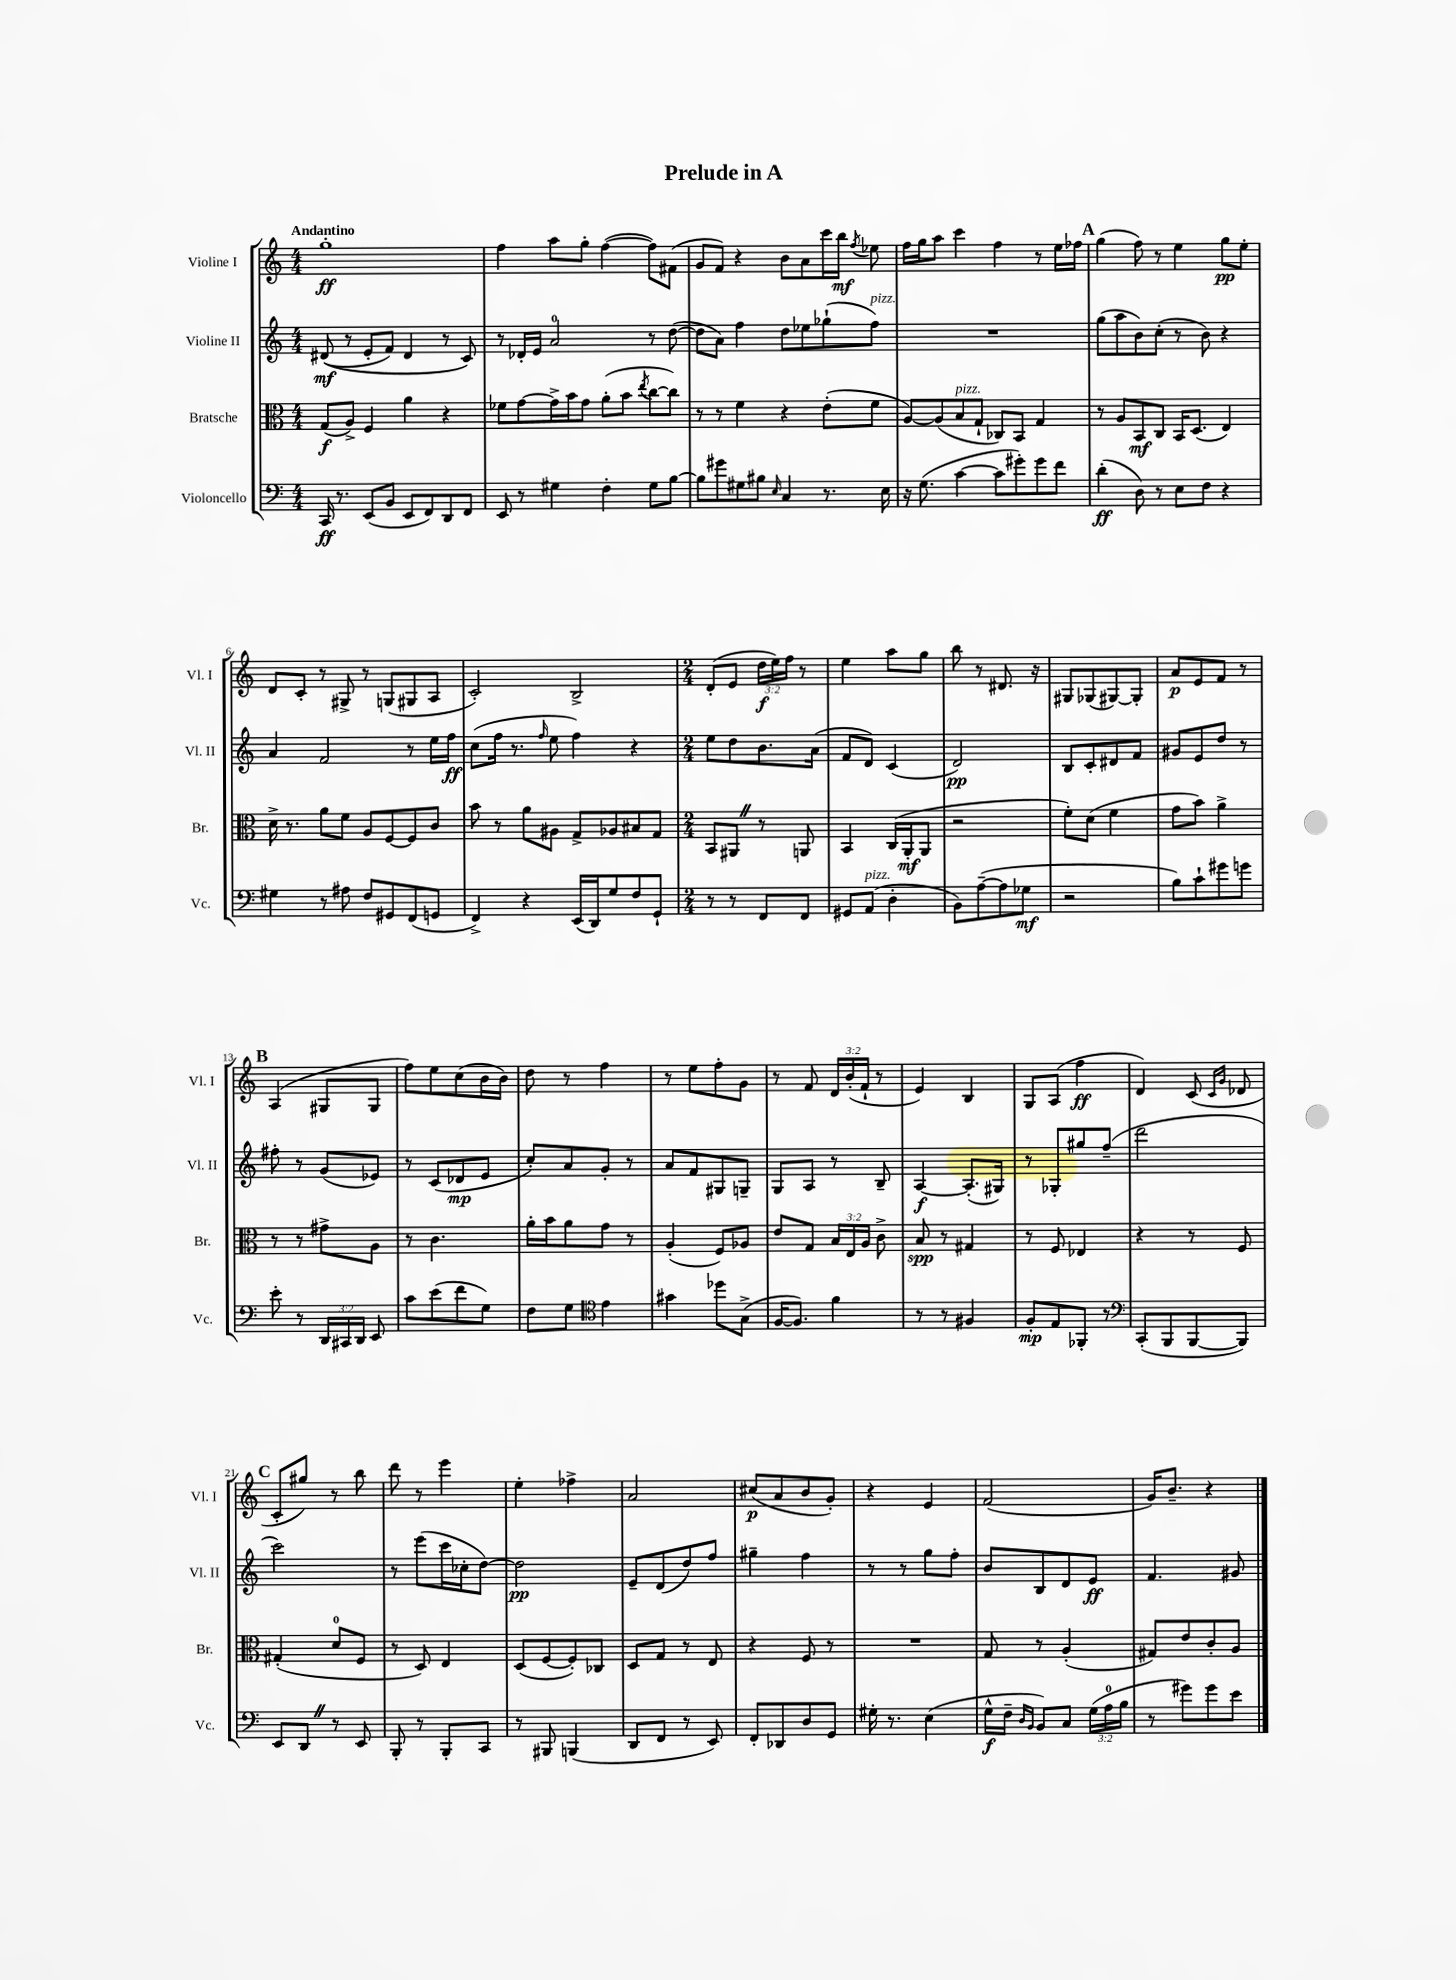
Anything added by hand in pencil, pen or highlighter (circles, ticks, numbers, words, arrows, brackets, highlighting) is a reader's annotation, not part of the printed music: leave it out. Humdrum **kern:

**kern	**dynam	**kern	**dynam	**kern	**dynam	**kern	**dynam
*part4	*part4	*part3	*part3	*part2	*part2	*part1	*part1
*staff4	*staff4	*staff3	*staff3	*staff2	*staff2	*staff1	*staff1
*I"Violoncello	*	*I"Bratsche	*	*I"Violine II	*	*I"Violine I	*
*I'Vc.	*	*I'Br.	*	*I'Vl. II	*	*I'Vl. I	*
*clefF4	*	*clefC3	*	*clefG2	*	*clefG2	*
*k[]	*	*k[]	*	*k[]	*	*k[]	*
*M4/4	*	*M4/4	*	*M4/4	*	*M4/4	*
=1	=1	=1	=1	=1	=1	=1	=1
!	!	!	!	!	!	!LO:TX:a:B:t=Andantino	!
16CC/	ff	(8G/L	f	((8d#X/	mf	1gg'	ff
8.r	.	.	.	.	.	.	.
.	.	8A^/J)	.	8r	.	.	.
(8EE/L	.	4F/	.	8e'/L	.	.	.
8BB/J	.	.	.	8f/J)	.	.	.
8EE/L	.	4a\	.	4d#/	.	.	.
8FF/)	.	.	.	.	.	.	.
8DD/	.	4r	.	8r	.	.	.
8FF/J	.	.	.	8c/)	.	.	.
=2	=2	=2	=2	=2	=2	=2	=2
8EE/	.	8f-X\L	.	8r	.	4ff\	.
8r	.	[8g\	.	16d-X'/LL	.	.	.
.	.	.	.	16e/JJ	.	.	.
4G#X\	.	16g^\L]	.	2a/	.	8aa\L	.
.	.	16b\J	.	.	.	.	.
.	.	8g\J	.	.	.	8gg'\J	.
4F'\	.	(8a'\L	.	.	.	([4ff\	.
.	.	8b\J	.	.	.	.	.
.	.	8qee/	.	.	.	.	.
8G#\L	.	[8cc\L	.	8r	.	8ff\L])	.
[8B\J	.	8cc\J])	.	([8dd\	.	(8f#X\J	.
=3	=3	=3	=3	=3	=3	=3	=3
8B\L]	.	8r	.	8dd\L]	.	8g/L	.
8g#X\	.	8r	.	8a\J)	.	8f/J)	.
8G#X\	.	4f\	.	4ff\	.	4r	.
8B#X\J	.	.	.	.	.	.	.
16qqE/	.	.	.	.	.	.	.
4C/	.	4r	.	8dd\L	.	8b\L	.
.	.	.	.	8ee-X\	.	8a\	.
8.r	.	(8e'\L	.	(8gg-X`\	.	16ccc\L	.
.	.	.	.	.	.	16bb\JJ	mf
.	.	.	.	.	.	8qff/	.
!	!	!	!	!LO:TX:a:i:t=pizz.	!	!	!
.	.	8f\J	.	8ff\J)	.	8ee-X\	.
16E\	.	.	.	.	.	.	.
=4	=4	=4	=4	=4	=4	=4	=4
16r	.	[8A/L)	.	1r	.	16ff\LL	.
(8.G\	.	.	.	.	.	16gg\J	.
.	.	(8A/]	.	.	.	8aa\J	.
!	!	!LO:TX:a:i:t=pizz.	!	!	!	!	!
[4c\	.	8B/	.	.	.	4ccc\	.
.	.	8G`/J	.	.	.	.	.
8c\L]	.	8C-X/L)	.	.	.	4ff\	.
8g#X'\)	.	8BB/J	.	.	.	.	.
8g#\	.	4G/	.	.	.	8r	.
8f\J	.	.	.	.	.	16ee\LL	.
.	.	.	.	.	.	16ff-X\JJ	.
!!LO:REH:place=s1:t=A
=5	=5	=5	=5	=5	=5	=5	=5
(4d'\	ff	8r	.	(8gg\L	.	(4gg\	.
.	.	8A/L	.	8aa\	.	.	.
8D\)	.	8BB/	mf	8b\)	.	8ff\)	.
8r	.	8C/J	.	(8cc'\J	.	8r	.
8E\L	.	16BB/KL	.	8r	.	4ee\	.
.	.	(8.D/J	.	.	.	.	.
8F\J	.	.	.	8b\)	.	.	.
4r	.	4E/)	.	4r	.	8gg\L	pp
.	.	.	.	.	.	8ee'\J	.
!!LO:LB:g=z
=6	=6	=6	=6	=6	=6	=6	=6
4G#X\	.	16d^\	.	4a/	.	8d/L	.
.	.	8.r	.	.	.	.	.
.	.	.	.	.	.	8c'/J	.
8r	.	8a\L	.	2f/	.	8r	.
8A#X\	.	8f\J	.	.	.	8G#X^/	.
8F/L	.	8A/L	.	.	.	8r	.
8GG#X/	.	[8F/	.	.	.	(8Gn/L	.
(8FF/	.	8F/]	.	8r	.	8G#X/	.
8GGn/J	.	8c/J	.	16ee\LL	.	8A/J	.
.	.	.	.	16ff\JJ	ff	.	.
=7	=7	=7	=7	=7	=7	=7	=7
4FF^/)	.	8b\	.	(8cc\L	.	2c'/)	.
.	.	8r	.	16ff\Jk	.	.	.
.	.	.	.	8.r	.	.	.
4r	.	8a\L	.	.	.	.	.
.	.	.	.	16qqff/	.	.	.
.	.	8A#X\J	.	8ee\	.	.	.
(16EE/LL	.	8G^/L	.	4ff\)	.	2B^/	.
16DD/J)	.	.	.	.	.	.	.
8G/	.	8A-X/	.	.	.	.	.
8F/	.	8B#X/	.	4r	.	.	.
8GG`/J	.	8G/J	.	.	.	.	.
=8	=8	=8	=8	=8	=8	=8	=8
*M2/4	*	*M2/4	*	*M2/4	*	*M2/4	*
8r	.	8BB/L	.	8ee\L	.	(8d'/L	.
8r	.	8AA#XZ/J	.	8dd\	.	8e/J	.
8FF/L	.	8r	.	8.b\	.	24dd\LL	f
.	.	.	.	.	.	24ee\)	.
.	.	.	.	.	.	24ff\JJ	.
8FF/J	.	8AAn/	.	.	.	8r	.
.	.	.	.	(16a\Jk	.	.	.
=9	=9	=9	=9	=9	=9	=9	=9
8GG#X/L	.	4BB/	.	8f/L	.	4ee\	.
!LO:TX:a:i:t=pizz.	!	!	!	!	!	!	!
(8AA/J	.	.	.	8d/J)	.	.	.
4D'\	.	(16C/LL	.	(4c/	.	8aa\L	.
.	.	16AA'/J	mf	.	.	.	.
.	.	8AA/J	.	.	.	8gg\J	.
=10	=10	=10	=10	=10	=10	=10	=10
8BB\L)	.	2r	.	2d/)	pp	8bb\	.
([8A~\	.	.	.	.	.	8r	.
8A\]	.	.	.	.	.	8.d#X/	.
8G-X\J	mf	.	.	.	.	.	.
.	.	.	.	.	.	16r	.
=11	=11	=11	=11	=11	=11	=11	=11
2r	.	8f'\L)	.	8B/L	.	8G#X/L	.
.	.	(8d\J	.	8c'/	.	(8G-X/	.
.	.	4f\	.	8d#X/	.	[8G#X/)	.
.	.	.	.	8f/J	.	8G#'/J]	.
=12	=12	=12	=12	=12	=12	=12	=12
8B\L)	.	8g\L	.	8g#X/L	.	8a/L	p
8c`\	.	8b\J)	.	8e/	.	8e/	.
8g#X\	.	4a^\	.	8dd/J	.	8f/J	.
8gn\J	.	.	.	8r	.	8r	.
!!LO:LB:g=z
!!LO:REH:place=s1:t=B
=13	=13	=13	=13	=13	=13	=13	=13
8e'\	.	8r	.	8ff#X'\	.	(4A/	.
8r	.	8r	.	8r	.	.	.
24DD/LL	.	8g#X^\L	.	(8g/L	.	8G#X/L	.
24CC#X/	.	.	.	.	.	.	.
24DD/JJ	.	.	.	.	.	.	.
8EE/	.	8A\J	.	8e-X/J)	.	8G#/J	.
=14	=14	=14	=14	=14	=14	=14	=14
8c\L	.	8r	.	8r	.	8ff\L)	.
(8e\	.	4.c\	.	(8c/L	.	8ee\	.
8f\	.	.	.	8d-X/	mp	(8cc\	.
8G\J)	.	.	.	8e/J	.	16b\L	.
.	.	.	.	.	.	16b\JJ)	.
=15	=15	=15	=15	=15	=15	=15	=15
8F\L	.	16a'\LL	.	8cc'/L)	.	8dd\	.
.	.	16b\J	.	.	.	.	.
8G\J	.	8a\	.	8a/	.	8r	.
*clefC4	*	*	*	*	*	*	*
4e\	.	8g\J	.	8g'/J	.	4ff\	.
.	.	8r	.	8r	.	.	.
=16	=16	=16	=16	=16	=16	=16	=16
4g#X\	.	(4A'/	.	8a/L	.	8r	.
.	.	.	.	8f/	.	8ee\L	.
8dd-X\L	.	8F/L)	.	8G#X/	.	8ff'\	.
(8G^\J	.	8A-X/J	.	8Gn~/J	.	8g\J	.
=17	=17	=17	=17	=17	=17	=17	=17
[16F/KL	.	8e/L	.	8G/L	.	8r	.
8.F/J])	.	.	.	.	.	.	.
.	.	8G/J	.	8A/J	.	8f/	.
4f\	.	24B/LL	.	8r	.	24d/LL	.
.	.	24E/	.	.	.	(24b'/	.
.	.	24A/JJ	.	.	.	24f`/JJ	.
.	.	8c^\	.	8B~/	.	8r	.
=18	=18	=18	=18	=18	=18	=18	=18
8r	.	8B/	spp	[4A/	f	4e/)	.
8r	.	8r	.	.	.	.	.
4F#X/	.	4G#X/	.	(8.A'/L]	.	4B/	.
.	.	.	.	16G#X/Jk)	.	.	.
=19	=19	=19	=19	=19	=19	=19	=19
8F'/L	mp	8r	.	8r	.	8G/L	.
8E/	.	8F/	.	8G-X'/L	.	(8A/J	.
8FF-X'/J	.	4E-X/	.	8gg#X/	.	4ff\	ff
8r	.	.	.	(8ff~/J	.	.	.
=20	=20	=20	=20	=20	=20	=20	=20
*clefF4	*	*	*	*	*	*	*
(8CC'/L	.	4r	.	2ddd\	.	4d/)	.
8BBB/	.	.	.	.	.	.	.
[8BBB/	.	8r	.	.	.	(8c/	.
.	.	.	.	.	.	16qqc/LL	.
.	.	.	.	.	.	16qqg/JJ	.
8BBB/J])	.	8F/	.	.	.	8d-X/	.
!!LO:LB:g=z
!!LO:REH:place=s1:t=C
=21	=21	=21	=21	=21	=21	=21	=21
8EE/L	.	(4G#X'/	.	2ccc\)	.	8c'/L	.
8DDZ/J	.	.	.	.	.	8gg#X/J)	.
8r	.	8d/L	.	.	.	8r	.
8EE/	.	8F/J	.	.	.	8bb\	.
=22	=22	=22	=22	=22	=22	=22	=22
8BBB'/	.	8r	.	8r	.	8ddd\	.
8r	.	8D/)	.	(8eee\L	.	8r	.
8BBB'/L	.	4E/	.	16ccc\L	.	4eee\	.
.	.	.	.	16cc-X'\J	.	.	.
8CC/J	.	.	.	[8dd\J)	.	.	.
=23	=23	=23	=23	=23	=23	=23	=23
8r	.	(8D/L	.	2dd\]	pp	4ee'\	.
8BBB#X/	.	[8F/	.	.	.	.	.
(4BBBn/	.	8F'/])	.	.	.	4ff-X^\	.
.	.	8C-X/J	.	.	.	.	.
=24	=24	=24	=24	=24	=24	=24	=24
8DD/L	.	8D/L	.	8e~/L	.	2a/	.
8FF/J	.	8G/J	.	(8d/	.	.	.
8r	.	8r	.	8dd/)	.	.	.
8EE/)	.	8E/	.	8ff/J	.	.	.
=25	=25	=25	=25	=25	=25	=25	=25
8FF'/L	.	4r	.	4gg#X~\	.	(8cc#X/L	p
8DD-X/	.	.	.	.	.	8a/	.
8D/	.	8F/	.	4ff\	.	8b/	.
8GG/J	.	8r	.	.	.	8g'/J)	.
=26	=26	=26	=26	=26	=26	=26	=26
16G#X'\	.	2r	.	8r	.	4r	.
8.r	.	.	.	.	.	.	.
.	.	.	.	8r	.	.	.
(4E\	.	.	.	8gg\L	.	4e/	.
.	.	.	.	8ff'\J	.	.	.
=27	=27	=27	=27	=27	=27	=27	=27
16G^^\LL	f	8G/	.	8b/L	.	(2f/	.
16F~\JJ	.	.	.	.	.	.	.
16qqD/LL	.	.	.	.	.	.	.
16qqBB/JJ	.	.	.	.	.	.	.
8BB/L)	.	8r	.	8B/	.	.	.
8C/J	.	(4A'/	.	8d/	.	.	.
(24G\LL	.	.	.	8e/J	ff	.	.
24A\	.	.	.	.	.	.	.
24B\JJ	.	.	.	.	.	.	.
=28	=28	=28	=28	=28	=28	=28	=28
8r	.	8G#X/L)	.	4.f/	.	16g/KL)	.
.	.	.	.	.	.	8.b~/J	.
8g#X\L)	.	8e/	.	.	.	.	.
8g#\	.	8c'/	.	.	.	4r	.
8e\J	.	8A/J	.	8g#X/	.	.	.
==	==	==	==	==	==	==	==
*-	*-	*-	*-	*-	*-	*-	*-
